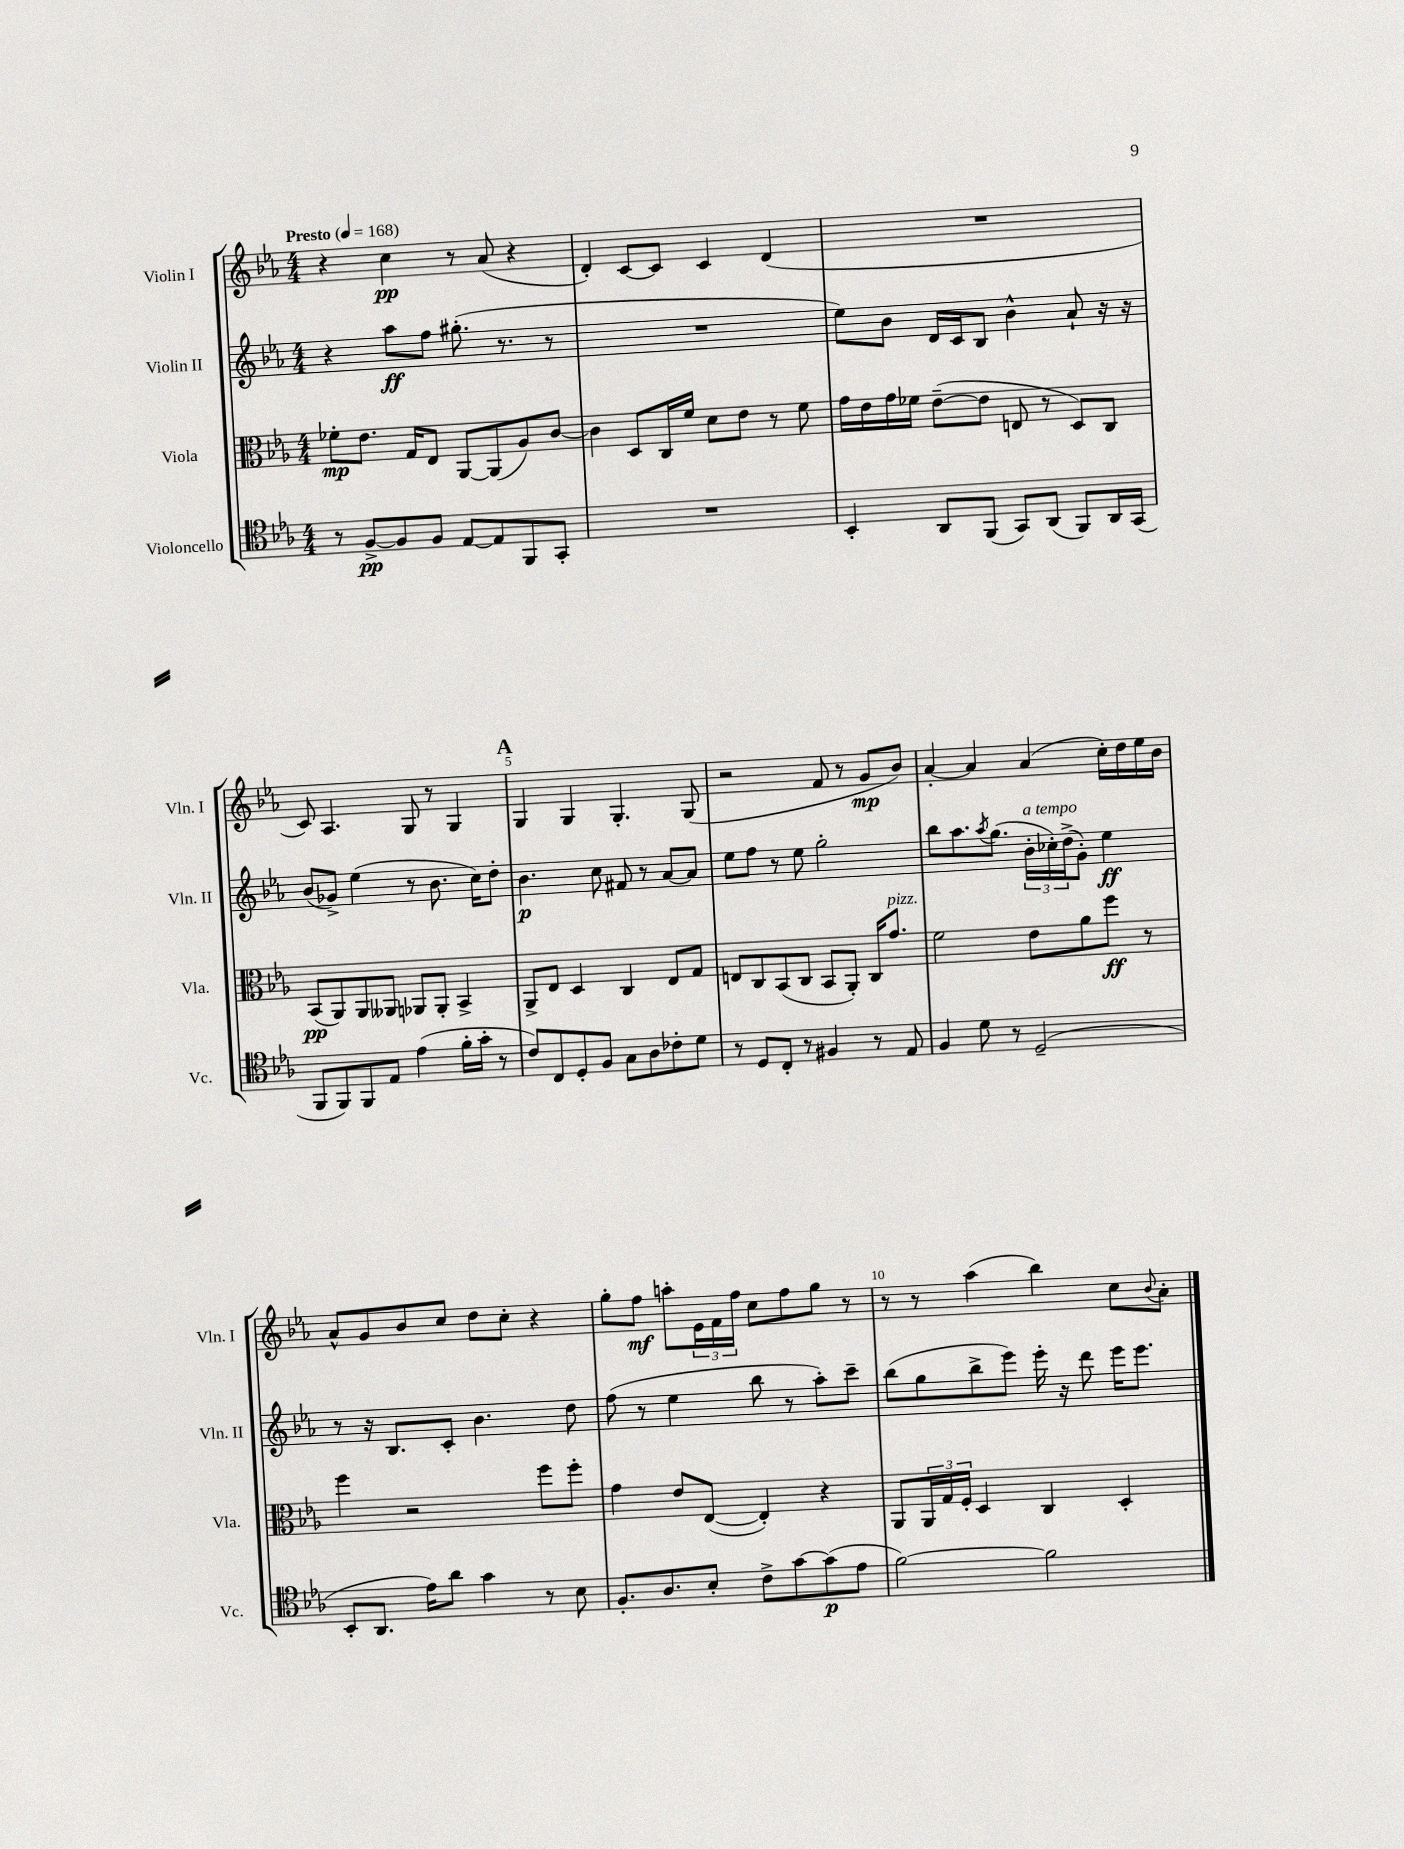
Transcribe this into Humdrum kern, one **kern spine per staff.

**kern	**kern	**kern	**kern
*staff4	*staff3	*staff2	*staff1
*clefC4	*clefC3	*clefG2	*clefG2
*k[b-e-a-]	*k[b-e-a-]	*k[b-e-a-]	*k[b-e-a-]
*M4/4	*M4/4	*M4/4	*M4/4
*MM168	*MM168	*MM168	*MM168
8r	8f-'\L	4r	4r
[8F^/L	8.e-\J	.	.
8F/]	.	8aa-\L	4cc\
.	16G/LK	.	.
8F/J	8E-/J	8ff\J	.
[8E-/L	[8AA-/L	(8.gg#'\	8r
8E-/]	(8AA-/]	.	(8a-/
.	.	8.r	.
8FF/	8A-/)	.	4r
8GG'/J	[8c/J	8r	.
=	=	=	=
1r	4c\]	1r	4d'/)
.	8D/L	.	[8c/L
.	16C/L	.	8c/]J
.	16f/JJ	.	.
.	8d\L	.	4c/
.	8e-\J	.	.
.	8r	.	(4d/
.	8f\	.	.
=	=	=	=
4BB-'/	16g\LL	8ee-\L)	1r
.	16e-\	.	.
.	16g\	8b-\J	.
.	16f-\JJ	.	.
8AA-/L	([8e-~\L	16d/LL	.
.	.	16c/J	.
(8FF/J	8e-\]J	8B-/J	.
8GG/L)	8E/	4b-^^\	.
(8AA-/J	8r	.	.
8FF/L)	8D/L)	8a-`/	.
16AA-/L	8C/J	16r	.
(16GG/JJ	.	16r	.
=	=	=	=
8FF/L	(8BB-/L	(8b-/L	8c/)
8FF/)	8AA-/)	8g-^/J)	4.A-/
8FF/	8AA-/	(4ee-\	.
8E-/J	8AA--/J	.	.
(4e-\	8AA-/L	8r	8G/
.	8AA-'/J	8.b-\	8r
16f'\LL	4BB-^/	.	4G/
16g'\JJ	.	16cc\LK)	.
8r	.	8dd'\J	.
=	=	=	=
8c/L)	8AA-^/L	4.b-\	4G/
8C/	8E-/J	.	.
8D'/	4D/	.	4G/
8F/J	.	8cc\	.
8G\L	4C/	8f#/	4.G'/
8A-\	.	8r	.
8c-'\	8E-/L	[8a-/L	.
8d\J	8G/J	8a-/]J	(8G/
=	=	=	=
8r	8E/L	8ee-\L	2r
8D/L	8C/	8ff\J	.
8C'/J	(8BB-/	8r	.
8r	8C/J	8ee-\	.
4F#/	8BB-/L	2gg'\	8f/
.	8AA-'/J)	.	8r
8r	16C/LK	.	8g/L
.	8.g/J	.	.
8E-/	.	.	8b-/J)
=	=	=	=
4F/	2f\	8bb-\L	[4a-'/
.	.	8.aa-\	.
8d\	.	.	4a-/]
.	.	8qaa-/	.
.	.	(8.gg\J	.
8r	.	.	.
(2D~/	8e-\L	24b-'\LL	(4a-/
.	.	24cc-'\)	.
.	.	(24dd^\J	.
.	8a-\	8g'\J)	.
.	8ff\J	4ee-\	16cc'\LL)
.	.	.	16dd\
.	8r	.	16ee-\
.	.	.	16b-\JJ
=	=	=	=
8BB-'/L	4ff\	8r	8a-^^/L
8.AA-/J	.	16r	8g/
.	.	8.B-/L	.
.	2r	.	8b-/
16e-\LK)	.	.	.
8a-\J	.	8c'/J	8cc/J
4g\	.	4.b-\	8dd\L
.	.	.	8cc'\J
8r	8ff\L	.	4r
8B-\	8ff'\J	8dd\	.
=	=	=	=
8.F'/L	4g\	(8ff\	8gg'\L
.	.	8r	8ff\J
8.A-/	.	.	.
.	8e-/L	4ee-\	8aa'\L
8B-'/J	([8E-/J	.	24e-\L
.	.	.	24f\
.	.	.	24ff\JJ
8c^\L	4E-'/])	8bb-\	8cc\L
[8g\	.	8r	8ff\
(8g\]	4r	8aa-'\L)	8gg\J
8e-\J	.	8ccc~\J	8r
=	=	=	=
[2f\)	8AA-/L	(8bb-\L	8r
.	24AA-/L	8gg\	8r
.	24G/	.	.
.	24F'/JJ	.	.
.	4D/	8bb-^\	(4aa-\
.	.	8eee-\J)	.
2f\]	4C/	16eee-'\	4bb-\)
.	.	16r	.
.	.	8ddd\	.
.	4D'/	16eee-\LK	8cc\L
.	.	8.eee-\J	.
.	.	.	8qqb-/
.	.	.	8a-'\J
==	==	==	==
*-	*-	*-	*-
